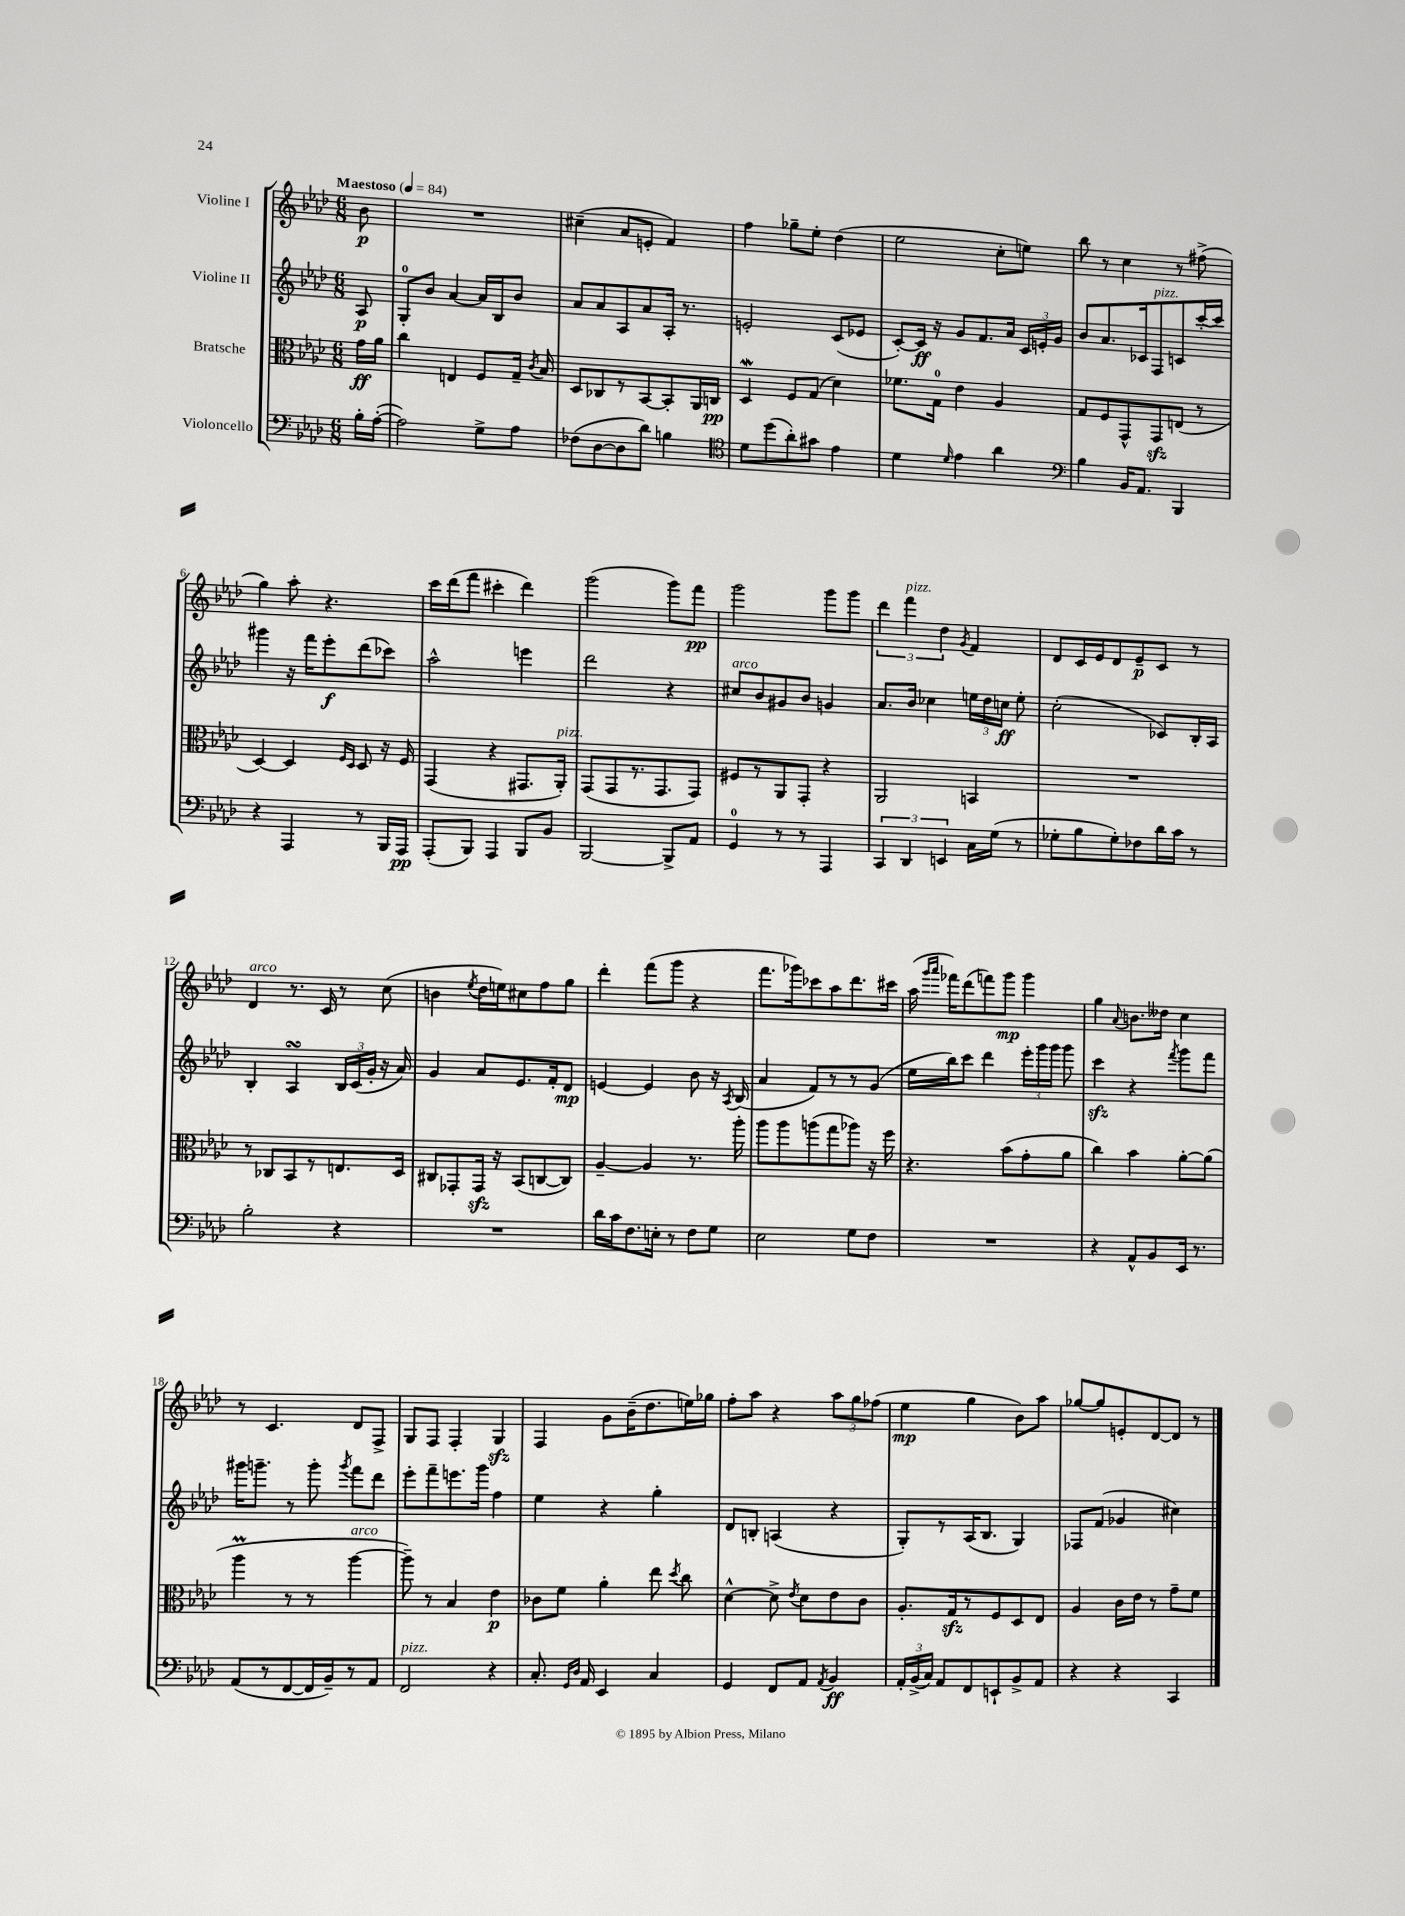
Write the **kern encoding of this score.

**kern	**dynam	**kern	**dynam	**kern	**dynam	**kern	**dynam
*part4	*part4	*part3	*part3	*part2	*part2	*part1	*part1
*staff4	*staff4	*staff3	*staff3	*staff2	*staff2	*staff1	*staff1
*I"Violoncello	*	*I"Bratsche	*	*I"Violine II	*	*I"Violine I	*
*clefF4	*	*clefC3	*	*clefG2	*	*clefG2	*
*k[b-e-a-d-]	*	*k[b-e-a-d-]	*	*k[b-e-a-d-]	*	*k[b-e-a-d-]	*
*M6/8	*	*M6/8	*	*M6/8	*	*M6/8	*
*MM84	*	*MM84	*	*MM84	*	*MM84	*
=	=	=	=	=	=	=	=
!	!	!	!	!	!	!LO:TX:a:B:t=Maestoso	!
16B-'\LL	.	16g\LL	ff	8A-/	p	8b-\	p
([16A-'\JJ	.	16a-\JJ	.	.	.	.	.
=1	=1	=1	=1	=1	=1	=1	=1
2A-\])	.	4cc\	.	8G'/L	.	2.r	.
.	.	.	.	8b-/J	.	.	.
.	.	4En/	.	[4a-/	.	.	.
8G^\L	.	8F/L	.	16a-/LL]	.	.	.
.	.	.	.	16B-/J	.	.	.
8A-\J	.	16G~/Jk	.	8b-/J	.	.	.
.	.	8qc/	.	.	.	.	.
.	.	16B-/	.	.	.	.	.
=2	=2	=2	=2	=2	=2	=2	=2
(8F-X\L	.	8D-/L	.	8a-/L	.	(4cc#X~\	.
[8D-\	.	8C-X/	.	8a-/	.	.	.
8D-\]	.	8r	.	8A-/	.	8a-/L	.
8d-\J)	.	[8BB-/	.	8a-/	.	8en'/J	.
4Bn\	.	8BB-'/]	.	16A-'/Jk	.	4f/)	.
.	.	.	.	8.r	.	.	.
.	.	16AA-/L	.	.	.	.	.
.	.	16Cn/JJ	pp	.	.	.	.
=3	=3	=3	=3	=3	=3	=3	=3
*clefC4	*	*	*	*	*	*	*
8d-\L	.	4D-w/	.	2en'/	.	4ff\	.
(8dd-\	.	.	.	.	.	.	.
8a-'\)	.	8F/L	.	.	.	8gg-X~\L	.
8g#X\J	.	(8G/J	.	.	.	8ee-'\J	.
4e-\	.	4d-\)	.	(8c/L	.	(4dd-\	.
.	.	.	.	8e-X/J	.	.	.
=4	=4	=4	=4	=4	=4	=4	=4
4d-\	.	8.f-X\L	.	[8c'/L)	.	2ee-\	.
.	.	.	.	16c/Jk]	ff	.	.
.	.	16G\Jk	.	16r	.	.	.
16qqd-/	.	.	.	.	.	.	.
4e-\	.	4e-\	.	8g/L	.	.	.
.	.	.	.	8.f/	.	.	.
4a-\	.	4A-/	.	.	.	8cc'\L	.
.	.	.	.	16a-/Jk	.	.	.
.	.	.	.	24c/LL	.	8een\J)	.
.	.	.	.	24en'/	.	.	.
.	.	.	.	24g/JJ	.	.	.
=5	=5	=5	=5	=5	=5	=5	=5
*clefF4	*	*	*	*	*	*	*
4B-\	.	8G/L	.	8b-/L	.	8bb-\	.
.	.	8F/	.	8.a-/	.	8r	.
16BB-/KL	.	8GG^^/	.	.	.	4cc\	.
8.AA-/J	.	.	.	16c-X/k	.	.	.
!	!	!	!	!LO:TX:a:i:t=pizz.	!	!	!
.	.	8GGzz/	.	8F/	.	.	.
4BBB-/	.	(8En/J	.	8cn/	.	8r	.
.	.	8r	.	[16ccc'/L	.	(8ff#X^\	.
.	.	.	.	16ccc/JJ]	.	.	.
!!LO:LB:g=z
=6	=6	=6	=6	=6	=6	=6	=6
4r	.	[4D-/)	.	4ggg#X\	.	4gg\)	.
4AAA-/	.	4D-/]	.	16r	.	8aa-'\	.
.	.	.	.	16fff\KL	.	.	.
.	.	.	.	8eee-'\	f	4.r	.
.	.	16qqF/LL	.	.	.	.	.
.	.	16qqD-/JJ	.	.	.	.	.
8r	.	8D-/	.	(8ddd-\	.	.	.
16BBB-/LL	.	16r	.	8ccc-X\J)	.	.	.
16AAA-/JJ	pp	16F/	.	.	.	.	.
=7	=7	=7	=7	=7	=7	=7	=7
(8AAA-'/L	.	(4GG/	.	2aa-^^\	.	16ccc\LL	.
.	.	.	.	.	.	(16ddd-\J	.
8BBB-/J)	.	.	.	.	.	8fff\J	.
4AAA-/	.	4r	.	.	.	4ccc#X'\	.
8BBB-/L	.	8.GG#X/L	.	4eeen\	.	4ddd-\)	.
8BB-/J	.	.	.	.	.	.	.
!	!	!LO:TX:a:i:t=pizz.	!	!	!	!	!
.	.	16AA-'/Jk)	.	.	.	.	.
=8	=8	=8	=8	=8	=8	=8	=8
[2BBB-/	.	(8GG/L	.	2ddd-\	.	(2ggg\	.
.	.	8GG/	.	.	.	.	.
.	.	8.r	.	.	.	.	.
.	.	8.GG/	.	.	.	.	.
8BBB-^/L]	.	.	.	4r	.	8ggg\L)	.
8AA-/J	.	8GG/J)	.	.	.	8fff\J	pp
=9	=9	=9	=9	=9	=9	=9	=9
!	!	!	!	!LO:TX:a:i:t=arco	!	!	!
4GG/	.	8F#X/L	.	8cc#X/L	.	2ggg\	.
.	.	8r	.	8b-/	.	.	.
8r	.	8AA-/	.	8g#X/	.	.	.
8r	.	8GG'/J	.	8b-/J	.	.	.
4AAA-/	.	4r	.	4gn/	.	8ggg\L	.
.	.	.	.	.	.	8ggg\J	.
=10	=10	=10	=10	=10	=10	=10	=10
6CC/	.	2AA-/	.	8.a-/L	.	6ddd-\	.
!	!	!	!	!	!	!LO:TX:a:i:t=pizz.	!
6DD-/	.	.	.	.	.	6fff\	.
.	.	.	.	16b-/Jk	.	.	.
.	.	.	.	4cc-X\	.	.	.
6EEn/	.	.	.	.	.	6dd-\	.
.	.	.	.	.	.	8qg/	.
16C\LL	.	4BBn/	.	24een\LL	.	4f/	.
.	.	.	.	24dd-\	.	.	.
(16G\JJ	.	.	.	.	.	.	.
.	.	.	.	24ccn\JJ	ff	.	.
8r	.	.	.	8ee'\	.	.	.
=11	=11	=11	=11	=11	=11	=11	=11
8G-X'\L	.	2.r	.	(2cc'\	.	8d-/L	.
8B-\	.	.	.	.	.	16c/L	.
.	.	.	.	.	.	16e-/J	.
8G-'\)	.	.	.	.	.	8d-/	.
8F-X\	.	.	.	.	.	8e-~/	p
16d-\L	.	.	.	8c-X/L)	.	8c/J	.
16c\JJ	.	.	.	.	.	.	.
8r	.	.	.	16B-'/L	.	8r	.
.	.	.	.	16A-/JJ	.	.	.
!!LO:LB:g=z
=12	=12	=12	=12	=12	=12	=12	=12
!	!	!	!	!	!	!LO:TX:a:i:t=arco	!
2B-'\	.	8r	.	4B-'/	.	4d-/	.
.	.	8C-X/L	.	.	.	.	.
.	.	8BB-/	.	4A-sSSs/	.	8.r	.
.	.	8r	.	.	.	.	.
.	.	.	.	.	.	16c/	.
4r	.	8.En/	.	24B-/LL	.	8r	.
.	.	.	.	(24c/	.	.	.
.	.	.	.	24g'/JJ	.	.	.
.	.	.	.	16r	.	(8cc\	.
.	.	16D-/Jk	.	16a-/)	.	.	.
=13	=13	=13	=13	=13	=13	=13	=13
2.r	.	8C#X/L	.	4g/	.	4bn\	.
.	.	8GG-X'/	.	.	.	.	.
.	.	.	.	.	.	8qee-/	.
.	.	16GG-zz/Jk	.	8a-/L	.	16dd-\LL	.
.	.	16r	.	.	.	16een\J)	.
.	.	(8BB-/L	.	8.e-/	.	8cc#X\	.
.	.	[8Cn/	.	.	.	8ff\	.
.	.	.	.	16f'/k	.	.	.
.	.	8C/J])	.	8d-/J	mp	8gg\J	.
=14	=14	=14	=14	=14	=14	=14	=14
16d-\LL	.	[4A-~/	.	[4en/	.	4ddd-'\	.
16c\J	.	.	.	.	.	.	.
8.F\	.	.	.	.	.	.	.
.	.	4A-/]	.	4e/]	.	(8fff\L	.
16En'\Jk	.	.	.	.	.	.	.
8r	.	.	.	.	.	8ggg\J	.
8F\L	.	8.r	.	8b-\	.	4r	.
8G\J	.	.	.	16r	.	.	.
.	.	.	.	8qA-/	.	.	.
.	.	16aa-'\	.	(16B-/	.	.	.
=15	=15	=15	=15	=15	=15	=15	=15
2E-\	.	8aa-\L	.	4a-/	.	8.fff\L	.
.	.	8aa-\	.	.	.	.	.
.	.	.	.	.	.	16ggg-X\k)	.
.	.	(8aan\	.	8f/L)	.	8ccc-X\	.
.	.	8gg\	.	8r	.	8aa-\	.
8G\L	.	8aa-X\J)	.	8r	.	8.ddd-\	.
8F\J	.	16r	.	(8g/J	.	.	.
.	.	16ff\	.	.	.	16ccc#X\Jk	.
=16	=16	=16	=16	=16	=16	=16	=16
2.r	.	4.r	.	16ee-\LL	.	(16aa-\	.
.	.	.	.	.	.	16qqggg/LL	.
.	.	.	.	.	.	16qqaaa-/JJ	.
.	.	.	.	16bb-\J)	.	16fff-X\KL)	.
.	.	.	.	8ccc\J	.	(8ddd-\	.
.	.	.	.	4ddd-\	.	8fffn\)	.
.	.	(8b-\L	.	.	.	8ggg\J	mp
.	.	8g'\	.	24eee-'\LL	.	4ggg\	.
.	.	.	.	24ggg\	.	.	.
.	.	.	.	24ggg\JJ	.	.	.
.	.	8a-\J	.	8ggg\	.	.	.
=17	=17	=17	=17	=17	=17	=17	=17
4r	.	4cc\)	.	4ccczz\	.	4gg\	.
.	.	.	.	.	.	8qqa-/	.
8AA-^^/L	.	4b-\	.	4r	.	8.bn\L	.
8BB-/	.	.	.	.	.	.	.
.	.	.	.	.	.	16dd--X\Jk	.
.	.	.	.	8qfff/	.	.	.
16EE-/Jk	.	[8a-'\L	.	8ggg\L	.	4cc\	.
8.r	.	.	.	.	.	.	.
.	.	(8a-\J]	.	8fff\J	.	.	.
!!LO:LB:g=z
=18	=18	=18	=18	=18	=18	=18	=18
(8AA-/L	.	4aa-M\	.	16ggg#X\KL	.	8r	.
.	.	.	.	8.gggn~\J	.	.	.
8r	.	.	.	.	.	4.c/	.
[8FF/	.	8r	.	8r	.	.	.
16FF/L]	.	8r	.	8ggg'\	.	.	.
16BB-~/J)	.	.	.	.	.	.	.
.	.	.	.	8qggg/	.	.	.
!	!	!LO:TX:a:i:t=arco	!	!	!	!	!
8r	.	[4aa-\	.	8fff\L	.	8d-/L	.
8AA-/J	.	.	.	8ddd-\J	.	8F^/J	.
=19	=19	=19	=19	=19	=19	=19	=19
!LO:TX:a:i:t=pizz.	!	!	!	!	!	!	!
2FF/	.	8aa-~\])	.	8eee-'\L	.	8G/L	.
.	.	8r	.	8fff~\	.	8F/J	.
.	.	4B-/	.	8.eeen\	.	4F'/	.
.	.	.	.	16ggg\Jk	.	.	.
4r	.	4e-\	p	4ff\	.	4Gzz/	.
=20	=20	=20	=20	=20	=20	=20	=20
8.C'/	.	8c-X\L	.	4ee-\	.	4F/	.
.	.	8f\J	.	.	.	.	.
16qqGG/LL	.	.	.	.	.	.	.
16qqD-/JJ	.	.	.	.	.	.	.
16AA-/	.	.	.	.	.	.	.
4EE-/	.	4a-'\	.	4r	.	8g\L	.
.	.	.	.	.	.	(16b-~\K	.
.	.	.	.	.	.	8.dd-\	.
4C/	.	8ee-\	.	4gg'\	.	.	.
.	.	8qdd-/	.	.	.	.	.
.	.	8cc\	.	.	.	16een\L)	.
.	.	.	.	.	.	16gg-X\JJ	.
=21	=21	=21	=21	=21	=21	=21	=21
4GG/	.	[4d-^^\	.	8d-/L	.	8ff'\L	.
.	.	.	.	8Bn'/J	.	8aa-\J	.
8FF/L	.	8d-^\]	.	(4An/	.	4r	.
.	.	8qe-/	.	.	.	.	.
8AA-/J	.	8d-\L	.	.	.	.	.
8qAA-/	.	.	.	.	.	.	.
4BB-/	ff	8e-\	.	4r	.	12aa-\L	.
.	.	.	.	.	.	12gg\	.
.	.	8c\J	.	.	.	.	.
.	.	.	.	.	.	(12ff-X\J	.
=22	=22	=22	=22	=22	=22	=22	=22
24AA-'/LL	.	8.A-'/L	.	8G'/L)	.	4ee-\	mp
(24BB-^/	.	.	.	.	.	.	.
24C/JJ)	.	.	.	.	.	.	.
8AA-/L	.	.	.	8r	.	.	.
.	.	16Gzz/k	.	.	.	.	.
8FF/	.	8r	.	(16A-/K	.	4gg\	.
.	.	.	.	8.B-/J	.	.	.
8EEn`/	.	8F/	.	.	.	.	.
8BB-^/	.	8D-/	.	4G/)	.	8b-\L)	.
8AA-/J	.	8E-/J	.	.	.	8aa-\J	.
=23	=23	=23	=23	=23	=23	=23	=23
4r	.	4A-/	.	8F-X/L	.	[8gg-X/L	.
.	.	.	.	(8f/J	.	8gg-/]	.
4r	.	16c\LL	.	4g-X/	.	8en'/	.
.	.	16e-\JJ	.	.	.	.	.
.	.	8r	.	.	.	[8d-/	.
4CC/	.	8g~\L	.	4cc#X\)	.	8d-/J]	.
.	.	8f\J	.	.	.	8r	.
==	==	==	==	==	==	==	==
*-	*-	*-	*-	*-	*-	*-	*-
